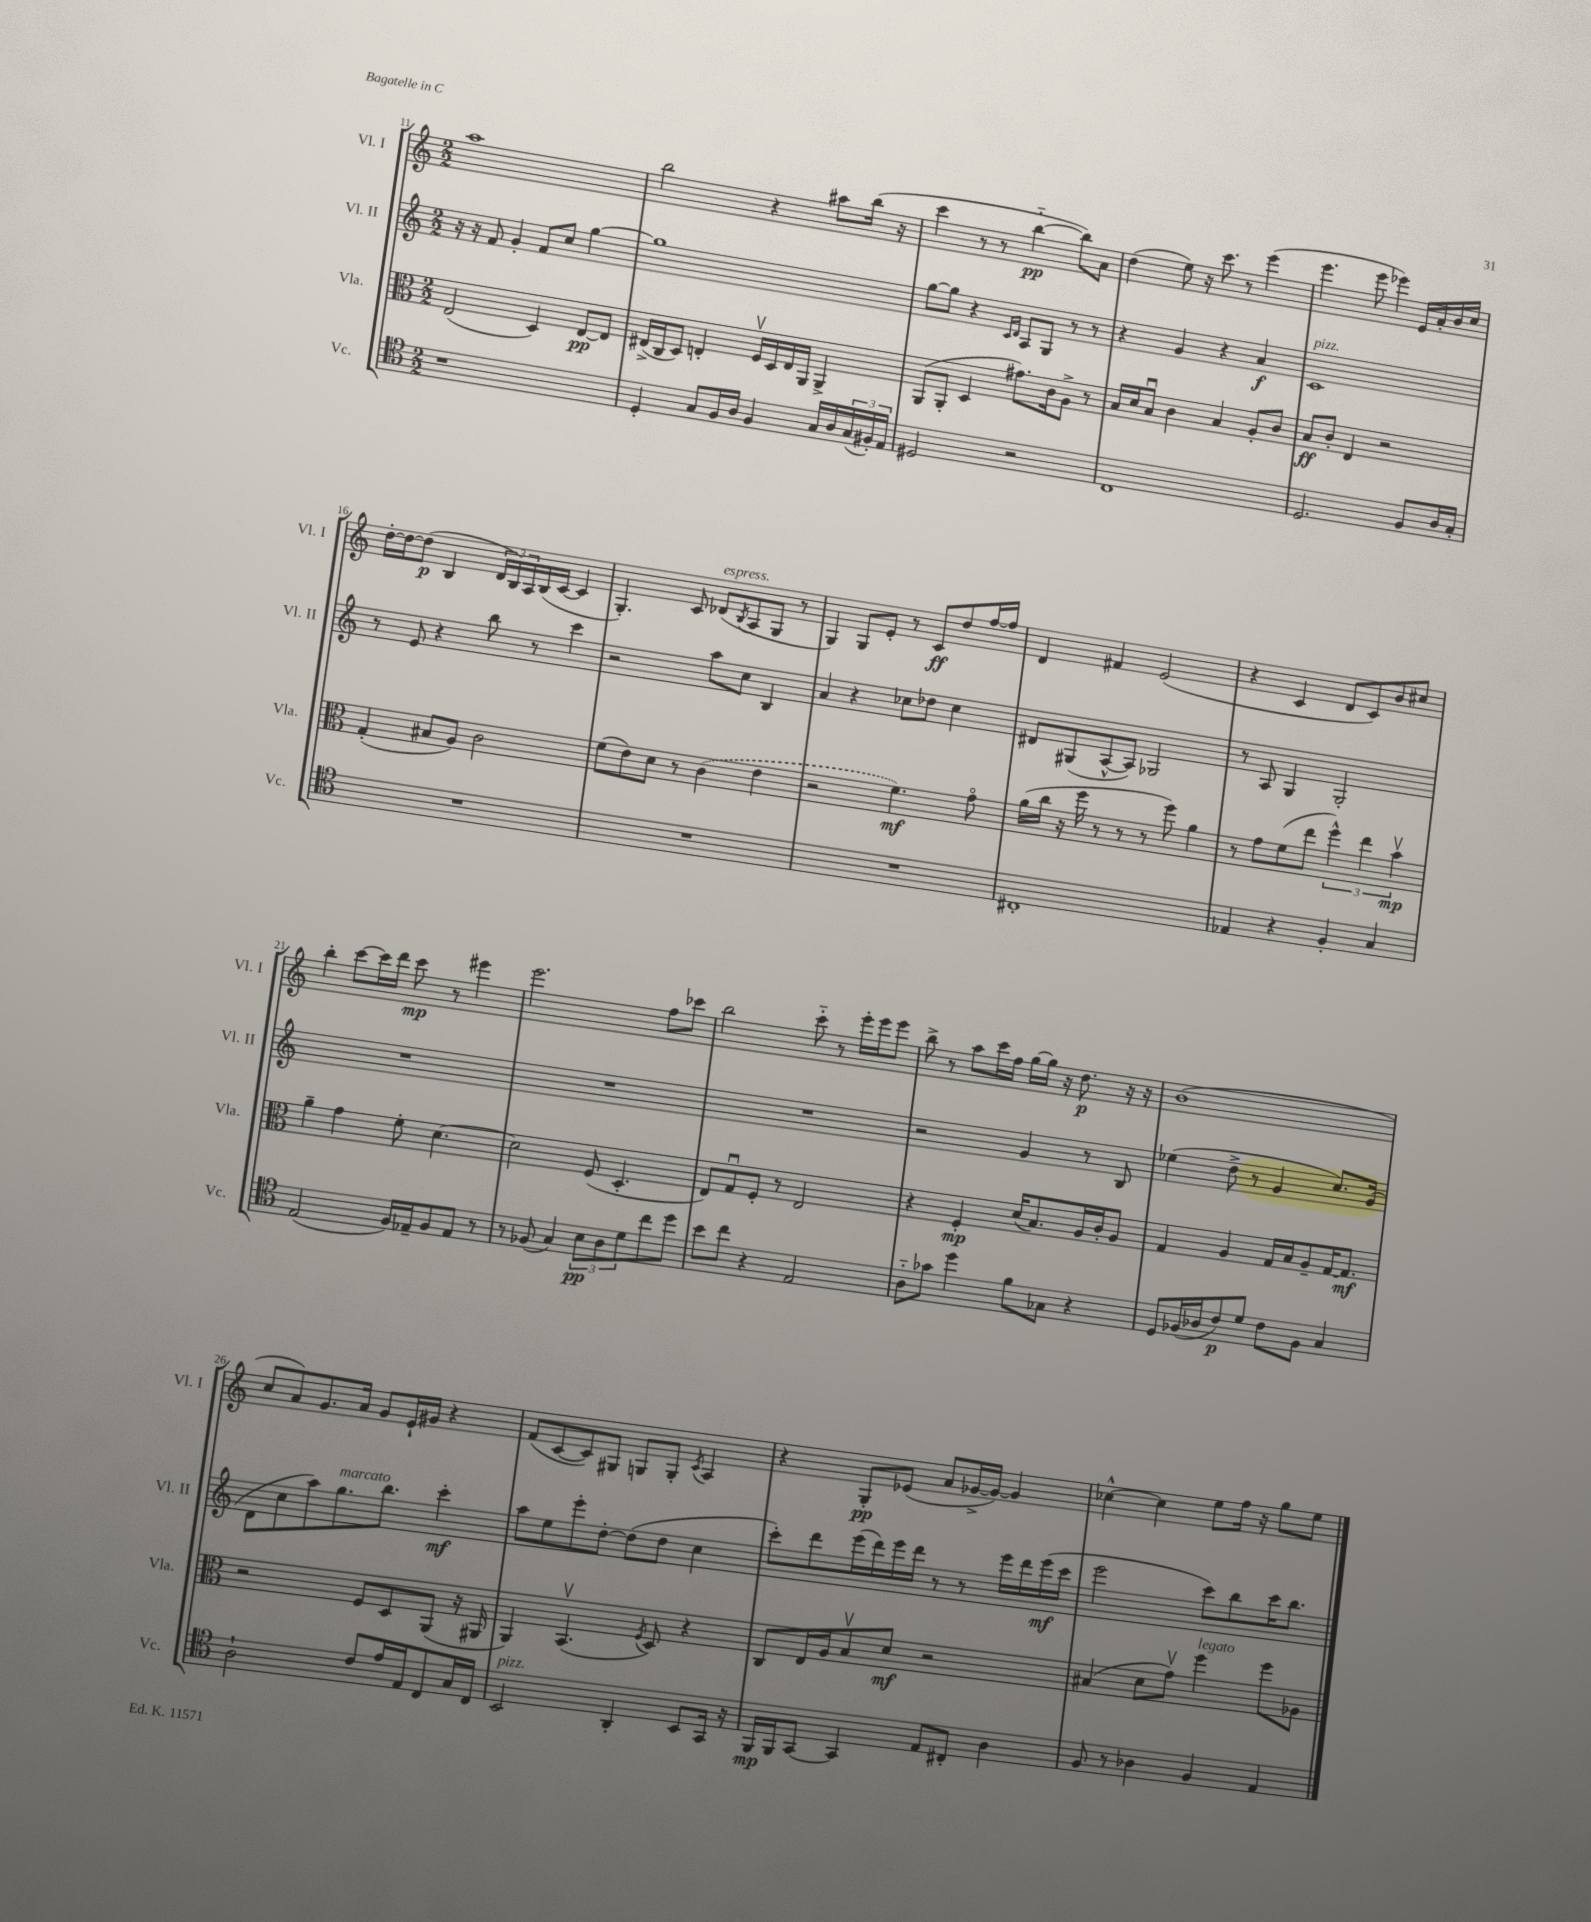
<<
\new StaffGroup <<
\new Staff = "s0" \with { instrumentName = "Vl. I" shortInstrumentName = "Vl. I" } {
    \clef treble \key c \major \numericTimeSignature \time 2/2
    a''1 |
    b''2 r4 ais''8 b''16( r16 |
    c'''4 r8 r8 b''4~-_\pp b''8) a'8 |
    d''4( e''8) r16 c'''8. r8 e'''4( |
    e'''4. e'''8 ees'''4) e'16 a'16-. b'16 c''16 |
    d''16~-. d''16~ d''8\p( b4 \tuplet 3/2 { d'16 b16) a16 } b16( c'16~ c'4 |
    g4.-.) c'8 des'8^\markup { \italic "espress." }( \acciaccatura { b8 } a8 g8 r8 |
    g4) g8 e'8-. r8 c'8\ff d''8 f''16~ f''16 |
    d'4 fis'4 e'2( |
    r4 c'4 d'8 c'8) b'8 cis''8 |
    b''4-. c'''8~ c'''16 d'''16 c'''8\mp r8 eis'''4 |
    e'''2. f''8 ces'''8 |
    b''2 c'''8-_ r8 e'''16-. e'''16 e'''8 |
    b''8-> r8 a''8 c'''16 f''16 g''16~ g''16 r16 d''8.\p r16 r16 |
    b'1( |
    c''8 a'8) g'8. a'16 g'8 e'16-! gis'16 r4 |
    f'8( c'8~ c'8) gis8 g8 g8-. \acciaccatura { c'8 } a4 |
    r4 g8-.\pp ees'8( a'8 ges'16~-> ges'16~) ges'4 |
    ces''4~-^ ces''4 e''8 f''16 r16 g''8 e''8 \bar "|." |
}
\new Staff = "s1" \with { instrumentName = "Vl. II" shortInstrumentName = "Vl. II" } {
    \clef treble \key c \major \numericTimeSignature \time 2/2
    r16 r16 f'8 g'4-. f'8 c''8 g''4~ |
    g''1 |
    g''8~ g''8 r4 \grace { c'16 d'16 } a8 g8 r8 r8 |
    r4 g'4 r4 a'4\f |
    c'1^\markup { \italic "pizz." } |
    r8 e'8 r4 b''8 r8 c'''4 |
    r2 a''8 c''8 b4 |
    a'4 r4 ces''8 des''8 ces''4 |
    dis'8 gis8( a8~-^ a8) ges2 |
    r8 a8 g4 g2-. |
    R1 |
    R1 |
    R1 |
    r2 g'4 r8 b8 |
    ees''4( d''8-> r8 g'4 c''8.) g'16( |
    d'8 c''8 a''8) g''8.^\markup { \italic "marcato" } b''8. c'''4-.\mf |
    a''8 e''8 e'''8-. d''8~-. d''8( d''8 c''4 |
    c'''8-.) d'''8 e'''16( d'''16) e'''16 d'''16 r8 r8 e'''16 d'''16 e'''16\mf( c'''16 |
    e'''2 c'''8) b''8 c'''16 b''8. \bar "|." |
}
\new Staff = "s2" \with { instrumentName = "Vla." shortInstrumentName = "Vla." } {
    \clef alto \key c \major \numericTimeSignature \time 2/2
    e2( d4) e8~\pp e8 |
    eis16->( c16 d8) e4-. f16\upbow d16 e16 a,16 a,4-> |
    a,8( a,8-. d4 gis'8.) c'16 a8-> r8 |
    b16 d'16 b8\downbow c'4 b4 a8-. c'8 |
    b8\ff c'8-. e4 r2 |
    g4-.( bis8 a8) c'2 |
    f'8( e'8) d'8 r8 \once \slurDashed c'4( e'4 |
    r2 f'4.\mf) g'8\flageolet |
    a'16( c''16 r16 f''16 r8 r8 r8 f''8) a'4 |
    r8 g'8 f'8( e''8 \tuplet 3/2 { f''4-^) e''4 b'4\upbow\mp } |
    a'4-- g'4 f'8-. d'4.~ |
    d'2 f8( d4.-. |
    e8) g8\downbow f8-. r8 e2 |
    r4 f4-.\mp d'16( b8.) a16 c'16-. a8 |
    g4 a4 g16 b16 a8-- g16~ g8.\mf |
    r2 f8 d8 a,8( r16 ais,16 |
    a,4) b,4.\upbow( \acciaccatura { f8 } d8) r4 |
    c8 e16 a16 b8\upbow d'8\mf r2 |
    bis4( d'8 g'8\upbow) f''4^\markup { \italic "legato" } f''8 aes8 \bar "|." |
}
\new Staff = "s3" \with { instrumentName = "Vc." shortInstrumentName = "Vc." } {
    \clef tenor \key c \major \numericTimeSignature \time 2/2
    r1 |
    d4-. g8 f16 a16 f4 g16 a16 \tuplet 3/2 { g16( fis16-.) e16 } |
    dis2 r2 |
    c1 |
    d2. f8 a16 g16-. |
    R1 |
    R1 |
    R1 |
    cis1-. |
    ees4 r4 f4-. g4 |
    e2( f16) ees16-- f8 ees8 r8 |
    r8 fes8( g4) \tuplet 3/2 { b8\pp a8 d'8 } c''8 d''8 |
    b'8 c''8 r4 e2 |
    a8-_ ges'8 d''4 f'8 ges8 r4 |
    d8 fes16( aes16 c'8\p) d'8 c'8 fes8 g4 |
    a2-! c'8 e'16 e16 c8 g16 c16 |
    b,2^\markup { \italic "pizz." } a,4-. b,8 g,16 r16 |
    f,16\mp f,16 g,8~ g,4 e8 cis8-. a4 |
    f8 r8 aes4 f4 e4 \bar "|." |
}
>>
>>
\layout { \context { \Score currentBarNumber = #11 } }
